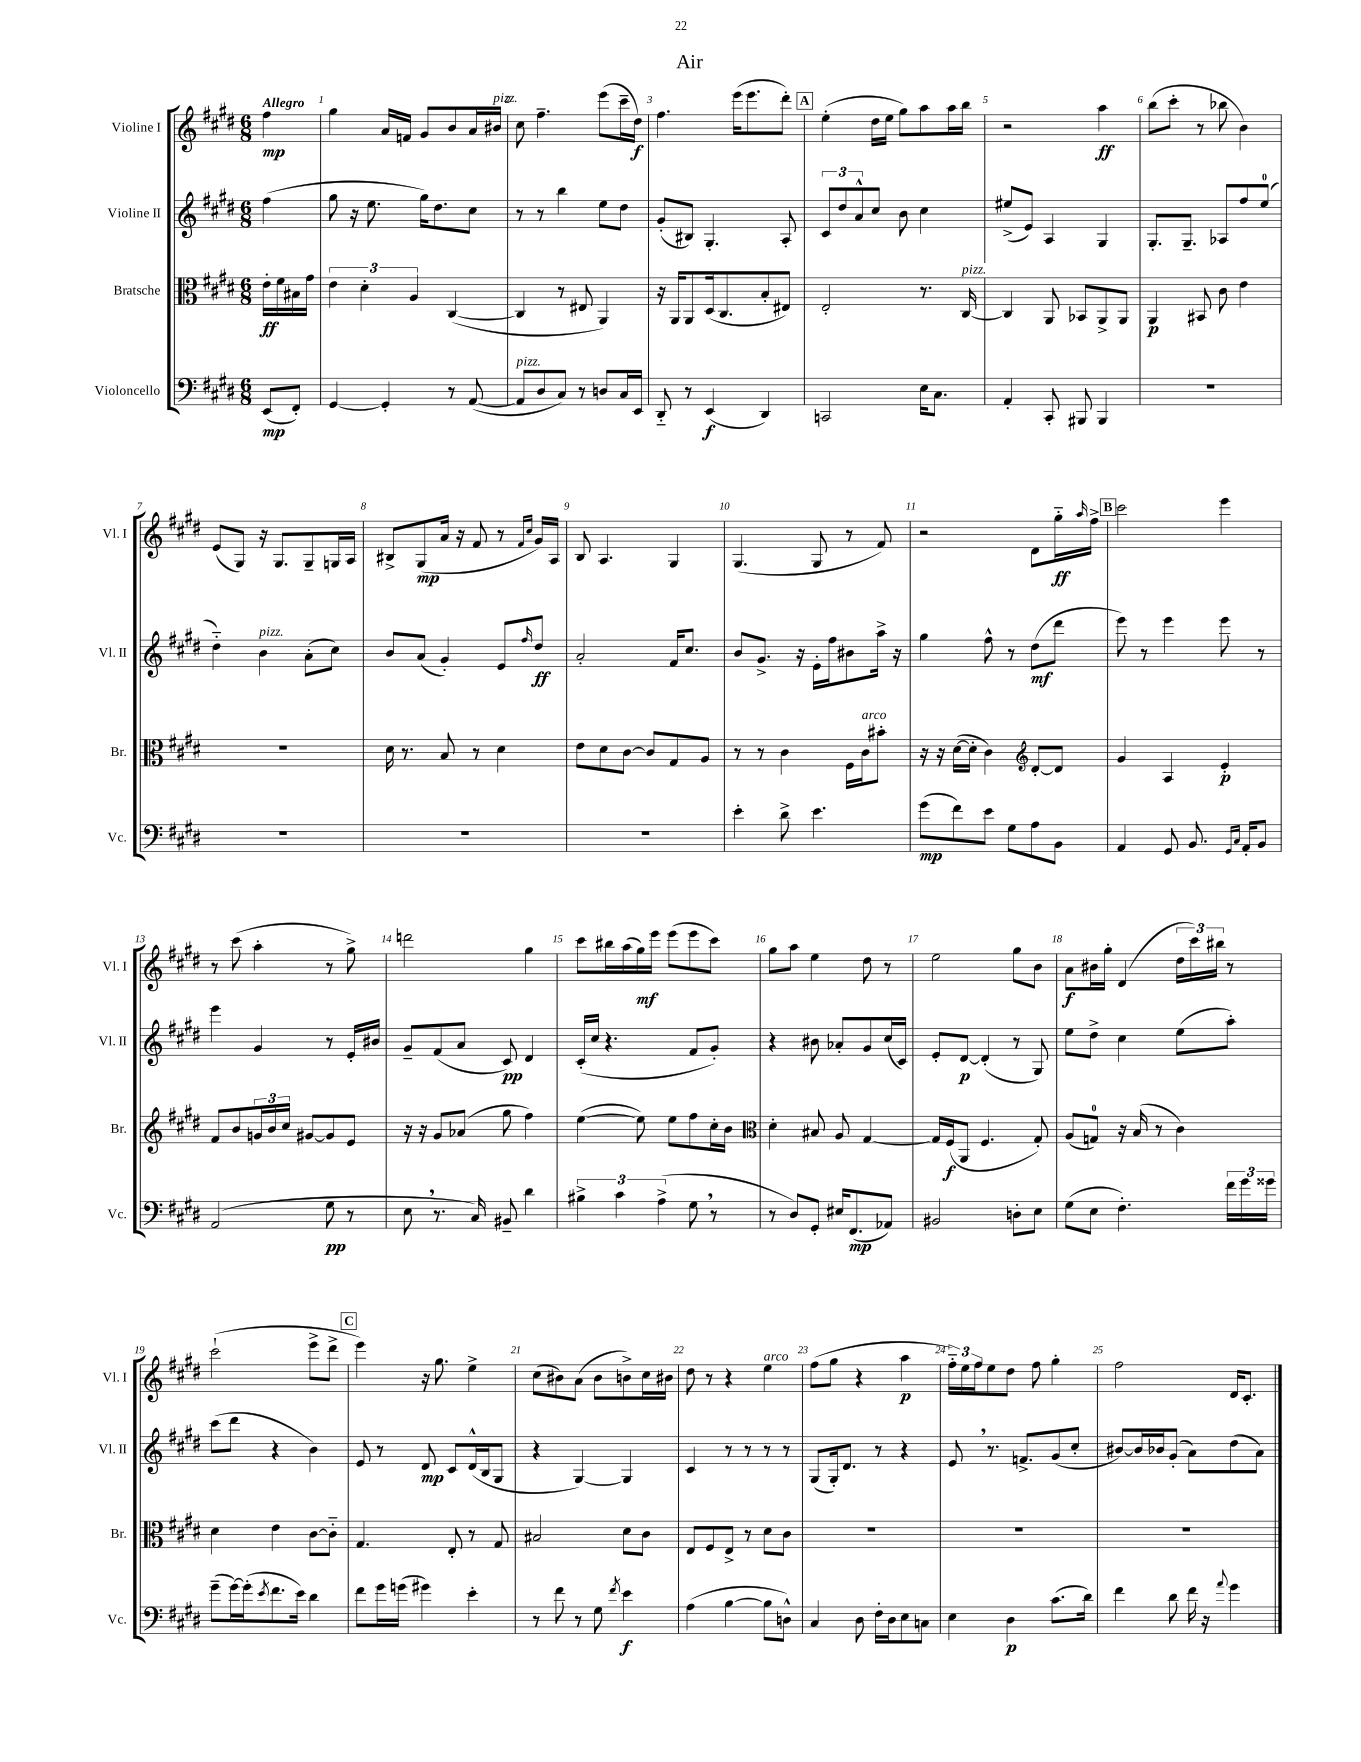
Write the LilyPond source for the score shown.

\header { title = "Air" }
<<
\new StaffGroup <<
\new Staff = "s0" \with { instrumentName = "Violine I" shortInstrumentName = "Vl. I" } {
    \clef treble \key e \major \numericTimeSignature \time 6/8 \partial 4 \tempo "Allegro"
    fis''4\mp |
    gis''4 a'16 f'16 gis'8 b'8 a'16 bis'16^\markup { \italic "pizz." } |
    cis''8 fis''4.-- e'''8( cis'''16-- dis''16\f) |
    fis''4. e'''16( e'''8. dis'''8-.) |
    \mark \markup { \box "A" } e''4-.( dis''16 e''16 gis''8) a''8 a''16 b''16 |
    r2 a''4\ff |
    b''8( cis'''8-. r8 bes''8 b'4) |
    e'8( gis8) r16 gis8. gis8-- g16 a16 |
    bis8-> gis8\mp( a'16 r16 fis'8 r8 \grace { fis'16 cis''16 } gis'16) a16 |
    b8 a4. gis4 |
    gis4.( gis8 r8 fis'8) |
    r2 dis'8 gis''16-_\ff \grace { a''16 } fis''16-> |
    \mark \markup { \box "B" } cis'''2 e'''4 |
    r8 cis'''8( a''4-. r8 gis''8->) |
    d'''2 gis''4 |
    cis'''8 bis''16 a''16( gis''16\mf) e'''16 e'''8( e'''8 cis'''8) |
    gis''8 a''8 e''4 dis''8 r8 |
    e''2 gis''8 b'8 |
    a'8\f bis'16 gis''16-. dis'4( \tuplet 3/2 { dis''16 cis'''16) bis''16 } r8 |
    cis'''2-!( e'''8-> dis'''8-> |
    \mark \markup { \box "C" } e'''4) r16 gis''8. e''4-> |
    cis''8( bis'8) a'8( bis'8 b'8->) cis''16 bis'16 |
    dis''8 r8 r4 e''4^\markup { \italic "arco" } |
    fis''8( gis''8 r4 a''4\p |
    \tuplet 3/2 { fis''16-_) e''16 fis''16 } e''8 dis''8 fis''8 gis''4-. |
    fis''2 dis'16 cis'8.-. \bar "|." |
}
\new Staff = "s1" \with { instrumentName = "Violine II" shortInstrumentName = "Vl. II" } {
    \clef treble \key e \major \numericTimeSignature \time 6/8 \partial 4
    fis''4( |
    gis''8 r16 e''8. gis''16) dis''8. cis''8 |
    r8 r8 b''4 e''8 dis''8 |
    gis'8-.( bis8) gis4.-. a8-. |
    \mark \markup { \box "A" } \tuplet 3/2 { cis'8 dis''8 a'8-^ } cis''8 b'8 cis''4 |
    eis''8->( e'8) a4 gis4 |
    gis8.-. gis8.-- aes8 fis''8 e''8-0( |
    dis''4-_) b'4^\markup { \italic "pizz." } a'8-.( cis''8) |
    b'8 a'8( gis'4-.) e'8 \grace { fis''16 } dis''8\ff |
    a'2-. fis'16 cis''8. |
    b'8 gis'8.-> r16 e'16-. fis''16 bis'8 a''16-> r16 |
    gis''4 fis''8-^ r8 dis''8\mf( dis'''8 |
    \mark \markup { \box "B" } e'''8) r8 e'''4 e'''8 r8 |
    e'''4 gis'4 r8 e'16-. bis'16 |
    gis'8-- fis'8( a'8 cis'8\pp) dis'4 |
    cis'16-.( cis''16 r4. fis'8 gis'8-.) |
    r4 bis'8 aes'8-. gis'8 cis''16( cis'16) |
    e'8-. dis'8~\p dis'4-.( r8 gis8) |
    e''8 dis''8-> cis''4 e''8( a''8-.) |
    cis'''8( dis'''8 r4 b'4) |
    \mark \markup { \box "C" } e'8 r8 dis'8\mp cis'8 dis'16-^( b16 gis8 |
    r4 gis4~) gis4 |
    cis'4 r8 r8 r8 r8 |
    gis8( gis16-.) dis'8. r8 r4 |
    e'8 \breathe r8. f'8.-> gis'8( cis''8-. |
    bis'8~) bis'16 bes'16 gis'8-.( a'8) dis''8( a'8) \bar "|." |
}
\new Staff = "s2" \with { instrumentName = "Bratsche" shortInstrumentName = "Br." } {
    \clef alto \key e \major \numericTimeSignature \time 6/8 \partial 4
    e'16-.\ff fis'16 bis16 gis'16 |
    \tuplet 3/2 { e'4 dis'4-. a4 } cis4~( |
    cis4 r8 eis8 a,4) |
    r16 a,16 a,8 dis16( cis8. b8-. eis8) |
    \mark \markup { \box "A" } e2-. r8. cis16~^\markup { \italic "pizz." } |
    cis4 a,8 bes,8 a,8-> a,8 |
    a,4\p bis,8 cis'8 e'4 |
    R2. |
    dis'16 r8. b8 r8 dis'4 |
    e'8 dis'8 cis'8~ cis'8 gis8 a8 |
    r8 r8 cis'4 fis16 cis'16^\markup { \italic "arco" } bis'8-. |
    r16 r16 dis'16~( dis'16-. cis'4) \clef treble dis'8~-. dis'8 |
    \mark \markup { \box "B" } gis'4 a4 e'4-.\p |
    fis'8 b'8 \tuplet 3/2 { g'16 b'16 cis''16 } gis'8~ gis'8 e'8 |
    r16 r16 gis'8 aes'8( gis''8 fis''4) |
    e''4~( e''8) e''8 fis''8 cis''16-. b'16 |
    \clef alto dis'4-. bis8 a8 gis4~ |
    gis16 fis16\f( a,8 fis4. gis8-.) |
    a8( g8-0) r16 b16( r8 cis'4) |
    dis'4 e'4 cis'8~ cis'8-_ |
    \mark \markup { \box "C" } gis4. e8-. r8 gis8 |
    bis2 dis'8 cis'8 |
    e8 fis8 e8-> r8 dis'8 cis'8 |
    R2. |
    R2. |
    R2. \bar "|." |
}
\new Staff = "s3" \with { instrumentName = "Violoncello" shortInstrumentName = "Vc." } {
    \clef bass \key e \major \numericTimeSignature \time 6/8 \partial 4
    e,8\mp( fis,8-.) |
    gis,4~ gis,4-. r8 a,8~( |
    a,8^\markup { \italic "pizz." } dis8 cis8) r8 d8 cis16 e,16 |
    dis,8-_ r8 e,4\f( dis,4) |
    \mark \markup { \box "A" } c,2 e16 cis8. |
    a,4-. cis,8-. bis,,8 bis,,4 |
    R2. |
    R2. |
    R2. |
    R2. |
    e'4-. dis'8-> e'4. |
    gis'8\mp( fis'8) e'8 gis8 a8 b,8 |
    \mark \markup { \box "B" } a,4 gis,8 b,8. \grace { gis,16 cis16 } a,16-. b,8 |
    a,2( gis8\pp r8 |
    e8 \breathe r8. cis16) bis,8-- dis'4 |
    \tuplet 3/2 { bis4-> cis'4 a4->( } gis8 \breathe r8 |
    r8 dis8) gis,8-. eis16 fis,8.\mp( aes,8) |
    bis,2 d8-. e8 |
    gis8( e8 fis4.-.) \tuplet 3/2 { fis'16 gis'16 gisis'16 } |
    gis'8--( gis'16~) gis'16-.( \acciaccatura { e'8 } fis'8. e'16) dis'4 |
    \mark \markup { \box "C" } fis'8 gis'16 g'16( gis'4) e'4-. |
    r8 fis'8 r8 gis8 \acciaccatura { fis'8 } e'4\f |
    a4( b4~ b8 d8-^) |
    cis4 dis8 fis16-. dis16 e8 c8 |
    e4 dis4\p cis'8.( dis'16) |
    fis'4 dis'8 fis'16 r16 \appoggiatura { a'8 } gis'4 \bar "|." |
}
>>
>>
\layout { \context { \Score \override BarNumber.break-visibility = ##(#f #t #t) barNumberVisibility = #all-bar-numbers-visible } }
